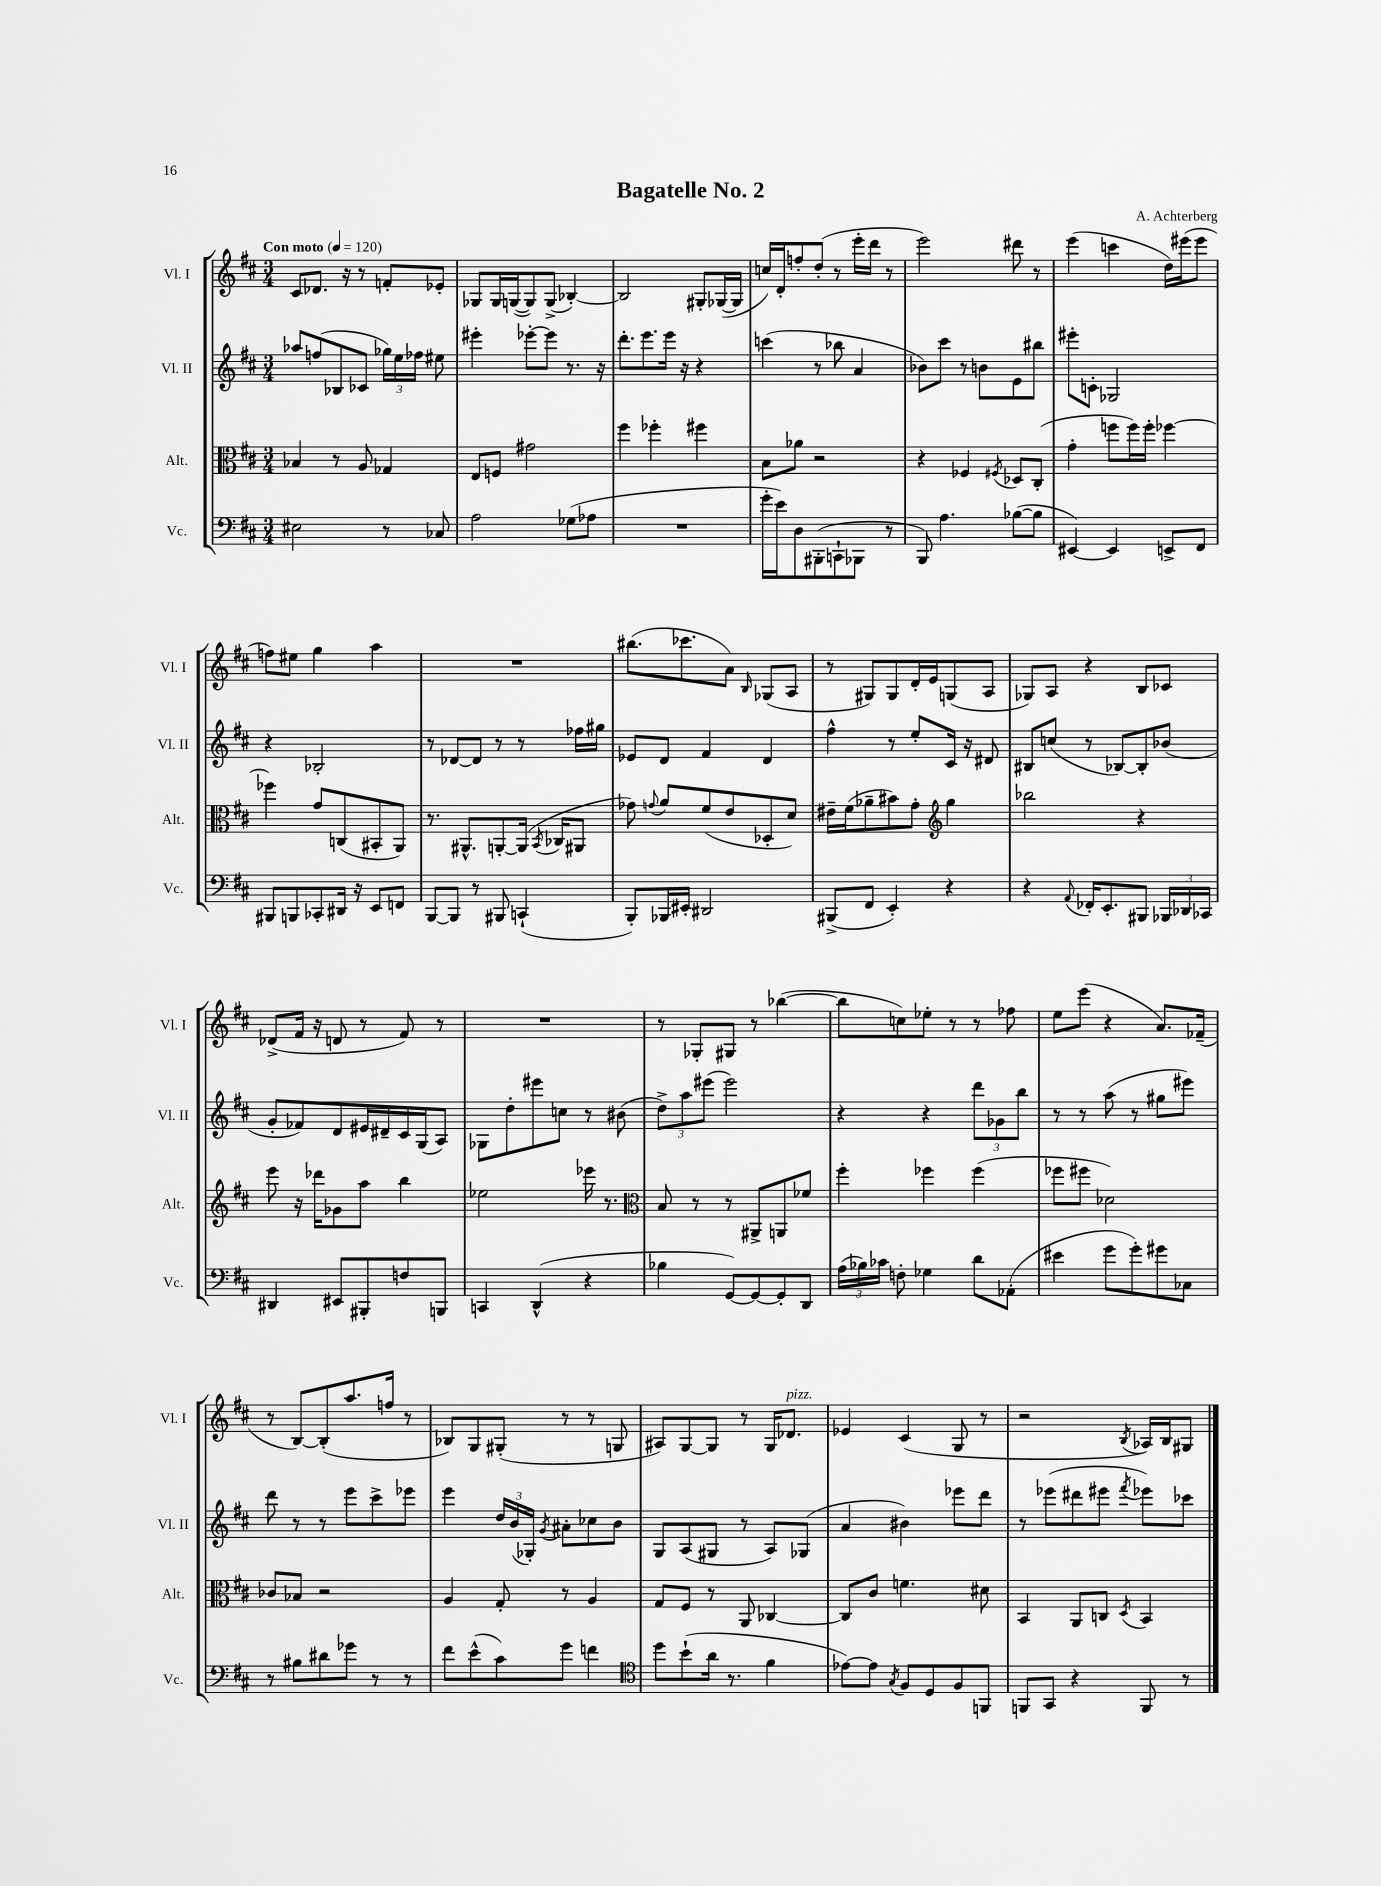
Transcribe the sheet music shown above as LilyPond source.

\header { title = "Bagatelle No. 2" composer = "A. Achterberg" }
<<
\new StaffGroup <<
\new Staff = "s0" \with { instrumentName = "Vl. I" shortInstrumentName = "Vl. I" } {
    \clef treble \key d \major \numericTimeSignature \time 3/4 \tempo "Con moto" 4 = 120
    \autoBeamOff cis'8[ des'8.] r16 r8 f'8[-. ees'8]-. |
    ges8[ ges16 g16~( g8) g8]->( bes4~-.) |
    bes2 gis8[-. ges16~( ges16] |
    c''16[) d'16-. f''8-. d''8]-.( r8 e'''16[-. d'''16] r8 |
    e'''2) dis'''8 r8 |
    e'''4( c'''4 d''16[) eis'''16( eis'''8] |
    f''8[) eis''8] g''4 a''4 |
    R2. |
    bis''8.[( ces'''8. a'8]) \grace { b16 } ges8[( a8] |
    r8 gis8[) gis8 d'16-. e'16 g8( a8] |
    ges8[) a8] r4 b8[ ces'8] |
    des'8[->( fis'16] r16 d'8 r8 fis'8) r8 |
    R2. |
    r8 ges8[-. gis8] r8 bes''4~( |
    bes''8[ c''8) ees''8]-. r8 r8 fes''8 |
    e''8[ e'''8]( r4 a'8.[) fes'16]--( |
    r8 b8[~) b8-.( a''8. f''16] r8 |
    bes8[) g8 gis8]-.( r8 r8 g8 |
    ais8[) g8~ g8] r8 g16[ des'8.]^\markup { \italic "pizz." } |
    ees'4 cis'4( g8 r8 |
    r2 \acciaccatura { b8 } aes16[) b16 gis8] \bar "|." |
}
\new Staff = "s1" \with { instrumentName = "Vl. II" shortInstrumentName = "Vl. II" } {
    \clef treble \key d \major \numericTimeSignature \time 3/4
    \autoBeamOff aes''8[ f''8( bes8 ces'8] \tuplet 3/2 { ges''16[) e''16 fes''16] } eis''8 |
    eis'''4-. ees'''8[~-. ees'''8] r8. r16 |
    d'''8.[-. e'''8. e'''16] r16 r4 |
    c'''4( r8 bes''8 a'4 |
    bes'8[) cis'''8] r8 b'8[ e'8 bis''8] |
    eis'''8[-. c'8]-. ges2 |
    r4 bes2-. |
    r8 des'8[~ des'8] r8 r8 fes''16[ gis''16] |
    ees'8[ d'8] fis'4 d'4 |
    fis''4-^ r8 e''8[-. cis'16] r16 dis'8 |
    bis8[ c''8]( r8 bes8[~) bes8-. bes'8]( |
    g'8[-. fes'8) d'8 eis'16 dis'16-- cis'16 g16( a8]) |
    ges8[ d''8-. eis'''8 c''8] r8 bis'8( |
    \tuplet 3/2 { d''8[->) a''8 eis'''8]( } eis'''2) |
    r4 r4 \tuplet 3/2 { d'''8[ ges'8 b''8] } |
    r8 r8 a''8( r8 gis''8[ eis'''8]) |
    d'''8 r8 r8 e'''8[ cis'''8-> ees'''8] |
    e'''4 \tuplet 3/2 { d''16[ b'16( ges16]-.) } \acciaccatura { g'8 } ais'8[-. ces''8 b'8] |
    g8[ a8( gis8] r8 a8[) ges8]( |
    a'4 bis'4) ees'''8[ d'''8] |
    r8 ees'''8[( dis'''8 eis'''8] \acciaccatura { fis'''8 } ees'''8[) ces'''8] \bar "|." |
}
\new Staff = "s2" \with { instrumentName = "Alt." shortInstrumentName = "Alt." } {
    \clef alto \key d \major \numericTimeSignature \time 3/4
    \autoBeamOff bes4 r8 a8 ges4 |
    e8[ f8] gis'2 |
    fis''4 fes''4-. fis''4 |
    b8[ aes'8] r2 |
    r4 fes4 \acciaccatura { fis8 } des8[ cis8]-.( |
    g'4-. f''8[ f''16) f''16]-. fes''4~ |
    fes''4 g'8[ c8( bis,8-. a,8]) |
    r8. ais,8.[-^ a,8~-. a,16]( \acciaccatura { b,8 } ces16[ ais,8] |
    ges'8) \appoggiatura { g'8 } a'8[ fis'8( e'8 des8-. d'8]) |
    eis'16[-- fis'16( aes'8-- bis'8) g'8]-. \clef treble g''4 |
    bes''2 r4 |
    e'''8 r16 des'''16[ ges'8 a''8] b''4 |
    ees''2 ees'''16 r8. |
    \clef alto b8 r8 r8 ais,8[-> a,8 fes'8] |
    fis''4-. fes''4 fes''4( |
    fes''8[ fis''8] des'2) |
    ces'8[ bes8] r2 |
    a4 g8-. r8 a4 |
    g8[ fis8] r8 a,8 ces4~ |
    ces8[ cis'8] f'4. dis'8 |
    b,4 a,8[ c8] \acciaccatura { d8 } b,4 \bar "|." |
}
\new Staff = "s3" \with { instrumentName = "Vc." shortInstrumentName = "Vc." } {
    \clef bass \key d \major \numericTimeSignature \time 3/4
    \autoBeamOff eis2 r8 ces8 |
    a2 ges8[( aes8] |
    R2. |
    g'16[-. e'16) d8 bis,,8-.( c,8-! bes,,8] r8 |
    b,,8) a4. bes8[~( bes8] |
    eis,4~) eis,4 e,8[-> fis,8] |
    bis,,8[ b,,8 ces,8-. dis,16] r16 e,8[ f,8] |
    b,,8[~ b,,8] r8 bis,,8 c,4-!( |
    b,,8[-.) bes,,16 eis,16]-. dis,2 |
    bis,,8[->( fis,8] e,4-.) r4 |
    r4 \appoggiatura { a,8 } fes,16[-. e,8.-. bis,,8] \tuplet 3/2 { bes,,16[ des,16 ces,16] } |
    dis,4 eis,8[ bis,,8-. f8 b,,8] |
    c,4 d,4-^( r4 |
    bes4 g,8[~) g,8~ g,8-. d,8] |
    \tuplet 3/2 { a16[( bes16) ces'16] } f8-. ges4 d'8[ aes,8]-.( |
    eis'4 g'8[ g'8-.) gis'8 ces8] |
    r8 bis8[ dis'8 ges'8] r8 r8 |
    fis'8[ e'8-^( cis'8) g'8] f'4 |
    \clef tenor d''8[ b'8-!( a'16] r8. fis'4 |
    ees'8[~) ees'8] \acciaccatura { g8 } fis8[ d8 fis8 f,8] |
    f,8[ g,8] r4 f,8 r8 \bar "|." |
}
>>
>>
\layout { \context { \Score \remove "Bar_number_engraver" } }
